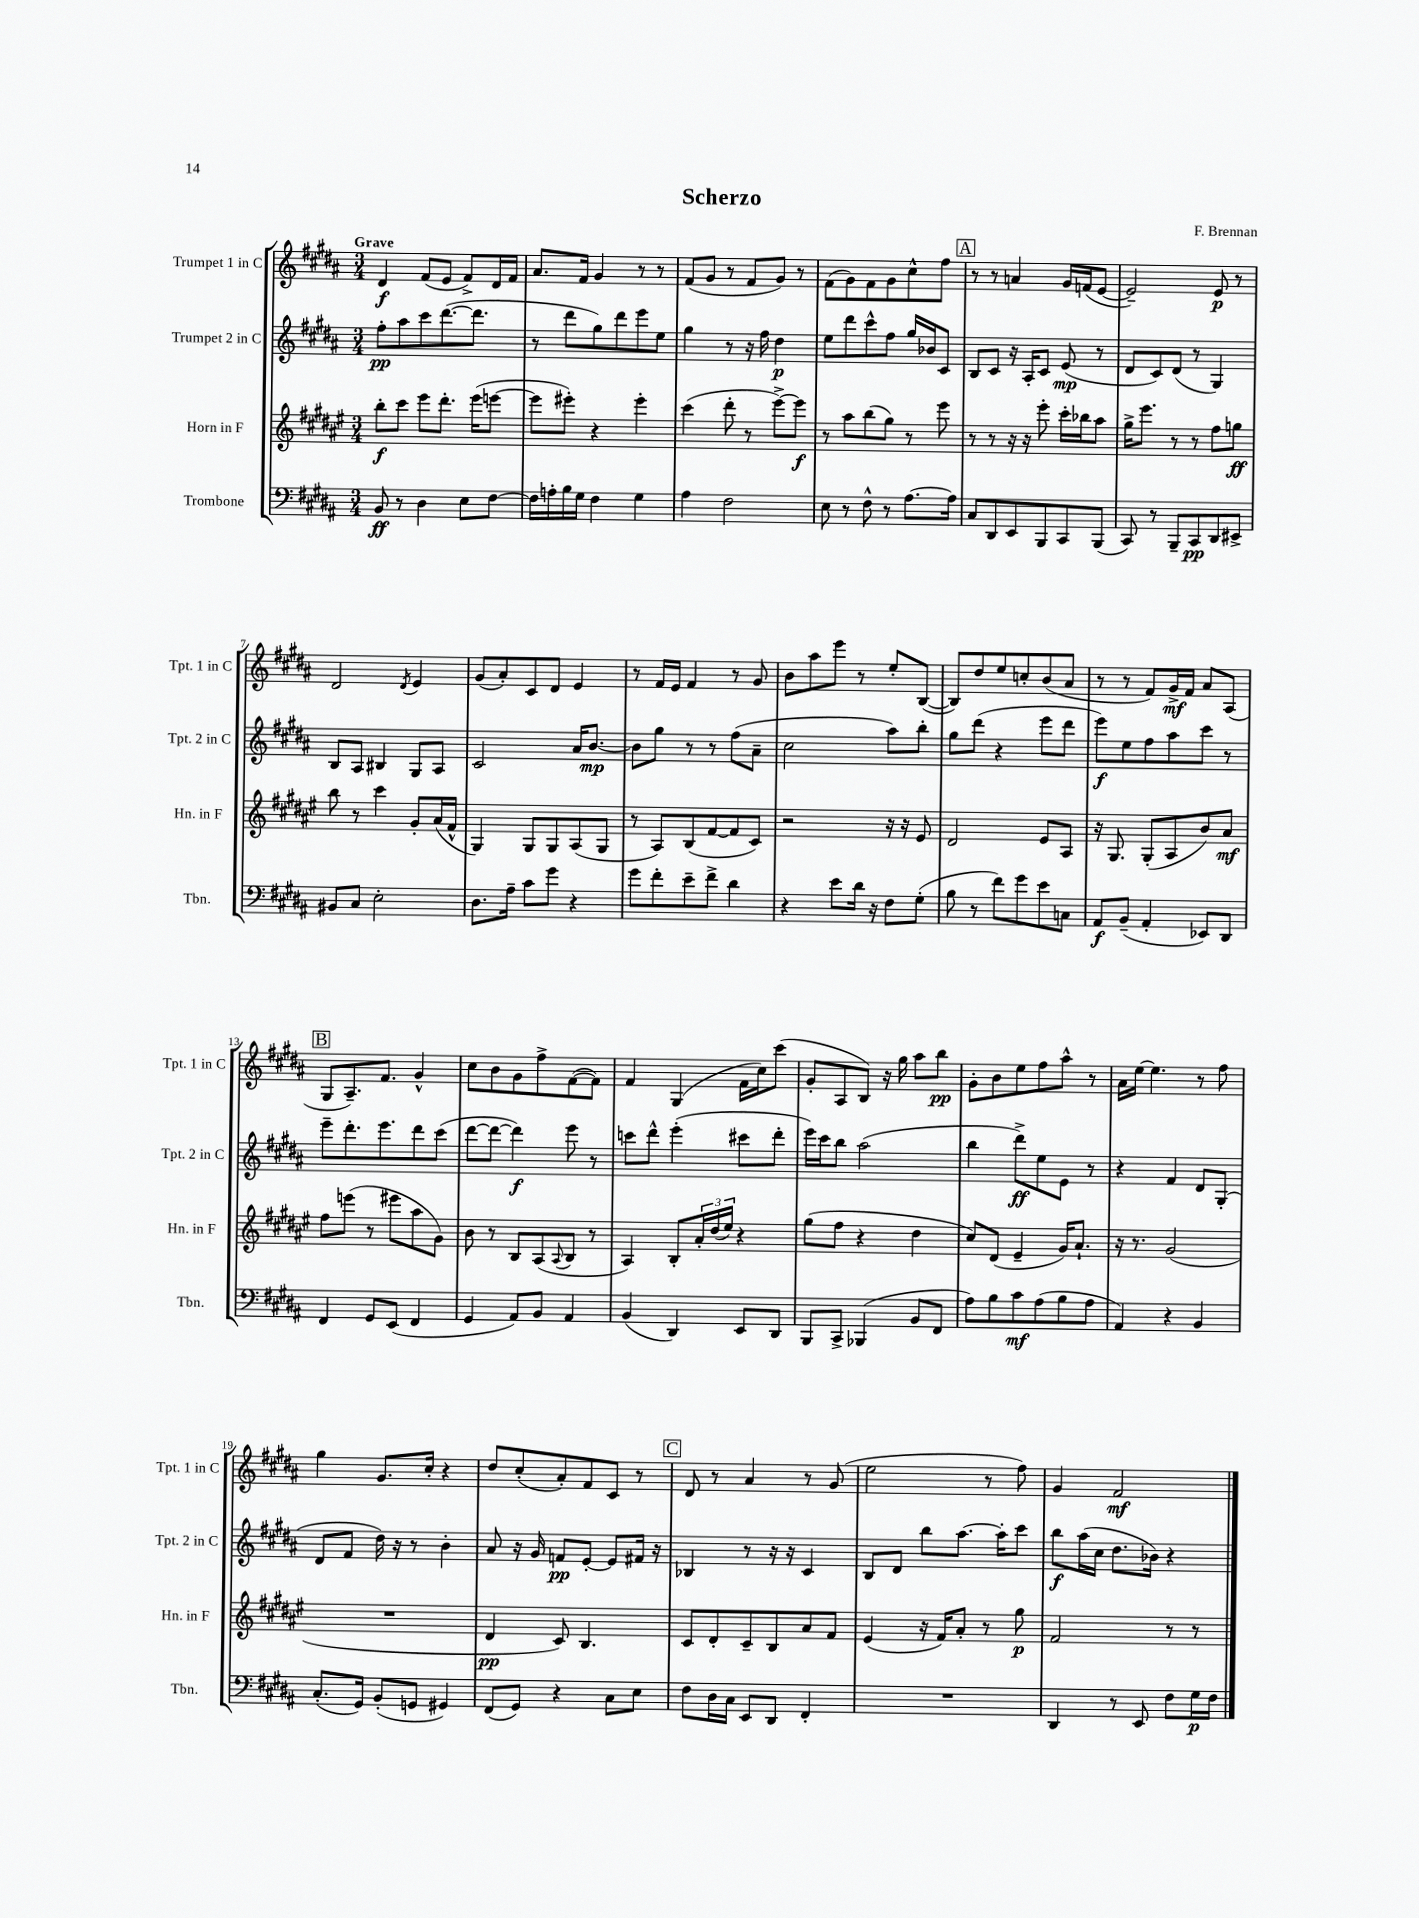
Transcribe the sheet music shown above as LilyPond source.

\header { title = "Scherzo" composer = "F. Brennan" }
<<
\new StaffGroup <<
\new Staff = "s0" \with { instrumentName = "Trumpet 1 in C" shortInstrumentName = "Tpt. 1 in C" } {
    \clef treble \key b \major \numericTimeSignature \time 3/4 \tempo "Grave"
    dis'4\f fis'8( e'8 fis'8->) dis'16 fis'16 |
    ais'8. fis'16 gis'4 r8 r8 |
    fis'8( gis'8 r8 fis'8 gis'8) r8 |
    fis'8( gis'8) fis'8 gis'8 cis''8-^ fis''8 |
    \mark \markup { \box "A" } r8 r8 a'4 gis'16 f'16( e'8~ |
    e'2--) e'8\p r8 |
    dis'2 \acciaccatura { dis'8 } e'4 |
    gis'8( ais'8-.) cis'8 dis'8 e'4 |
    r8 fis'16 e'16 fis'4 r8 gis'8 |
    b'8 ais''8 e'''8 r8 e''8-. b8~( |
    b8) dis''8 e''8 c''8-. b'8( ais'8 |
    r8 r8 fis'8) gis'16->\mf fis'16 ais'8 ais8( |
    \mark \markup { \box "B" } gis8 ais8.--) fis'8. gis'4-^ |
    cis''8 b'8 gis'8 fis''8-> fis'8~( fis'8) |
    fis'4 gis4( fis'16 cis''16) cis'''8( |
    gis'8-. ais8 b8) r16 gis''16 ais''8 b''8\pp |
    gis'8-. b'8 e''8 fis''8 ais''8-^ r8 |
    ais'16 e''16~ e''4. r8 fis''8 |
    gis''4 gis'8. cis''16-. r4 |
    dis''8 cis''8-.( ais'8-.) fis'8 cis'8 r8 |
    \mark \markup { \box "C" } dis'8 r8 ais'4 r8 gis'8( |
    e''2 r8 fis''8) |
    gis'4 fis'2\mf \bar "|." |
}
\new Staff = "s1" \with { instrumentName = "Trumpet 2 in C" shortInstrumentName = "Tpt. 2 in C" } {
    \clef treble \key b \major \numericTimeSignature \time 3/4
    fis''8-.\pp ais''8 cis'''8 dis'''8.~( dis'''8. |
    r8 dis'''8 gis''8) dis'''8 e'''8 e''8 |
    gis''4 r8 r16 fis''16 dis''4\p |
    e''8 dis'''8 cis'''8-^ fis''8 gis''16 bes'16 cis'8 |
    \mark \markup { \box "A" } b8 cis'8 r16 ais16-. cis'8 e'8\mp( r8 |
    dis'8 cis'8) dis'8( r8 gis4) |
    b8 ais8 bis4 gis8 ais8 |
    cis'2 ais'16 b'8.~\mp |
    b'8 gis''8 r8 r8 fis''8( ais'8-- |
    cis''2 ais''8) b''8-. |
    gis''8 dis'''8( r4 e'''8 dis'''8 |
    e'''8\f) e''8 fis''8 ais''8 cis'''8 r8 |
    \mark \markup { \box "B" } e'''8-- dis'''8.-. e'''8. dis'''8 cis'''8( |
    dis'''8~ dis'''8~ dis'''4\f) e'''8 r8 |
    c'''8 dis'''8-^ e'''4-.( cis'''8 dis'''8-. |
    e'''16) cis'''16 b''8 ais''2( |
    b''4 dis'''8->\ff) e''8 e'8 r8 |
    r4 fis'4 dis'8 gis8-.( |
    dis'8 fis'8 dis''16) r16 r8 b'4-. |
    ais'8 r16 gis'16 f'8\pp e'8~-. e'8 fis'16 r16 |
    \mark \markup { \box "C" } bes4 r8 r16 r16 cis'4 |
    b8 dis'8 b''8 ais''8.~ ais''16-. cis'''8 |
    b''8\f ais''16( cis''16 dis''8. bes'16) r4 \bar "|." |
}
\new Staff = "s2" \with { instrumentName = "Horn in F" shortInstrumentName = "Hn. in F" } {
    \clef treble \key fis \major \numericTimeSignature \time 3/4
    b''8-.\f cis'''8 eis'''8 dis'''8.-. eis'''16( e'''8~ |
    e'''8 eis'''8-.) r4 eis'''4-. |
    cis'''4( dis'''8-. r8 eis'''8~->) eis'''8\f |
    r8 ais''8 b''8( gis''8) r8 eis'''8 |
    \mark \markup { \box "A" } r8 r8 r16 r16 eis'''8-. cis'''16-. bes''16 ais''8 |
    gis''16-> eis'''8. r8 r8 fis''8 g''8\ff |
    b''8 r8 cis'''4 gis'8-. ais'16( fis'16-^ |
    gis4) gis8 gis8 ais8( gis8 |
    r8 ais8) b8( fis'8~ fis'8 cis'8) |
    r2 r16 r16 eis'8 |
    dis'2 eis'8 ais8 |
    r16 gis8. gis8-.( ais8 b'8) ais'8\mf |
    \mark \markup { \box "B" } fis''8 e'''8( r8 eis'''8 ais''8 gis'8) |
    b'8 r8 b8 ais8( \appoggiatura { ais8 } b8 r8 |
    ais4) b8-. \tuplet 3/2 { ais'16-. dis''16( eis''16) } r4 |
    gis''8( fis''8 r4 dis''4 |
    cis''8) dis'8( eis'4-- gis'16) ais'8.-! |
    r16 r8. gis'2( |
    R2. |
    dis'4\pp cis'8) b4. |
    \mark \markup { \box "C" } cis'8 dis'8-. cis'8-- b8 ais'8 fis'8 |
    eis'4( r16 fis'16) ais'8-. r8 gis''8\p |
    fis'2 r8 r8 \bar "|." |
}
\new Staff = "s3" \with { instrumentName = "Trombone" shortInstrumentName = "Tbn." } {
    \clef bass \key b \major \numericTimeSignature \time 3/4
    b,8\ff r8 dis4 e8 fis8~ |
    fis16 a16-. b16 gis16 fis4 gis4 |
    ais4 fis2 |
    e8 r8 fis8-^ r8 ais8.~ ais16 |
    \mark \markup { \box "A" } cis8 dis,8 e,8 b,,8 cis,8 b,,8( |
    cis,8) r8 b,,8-- cis,8\pp dis,8 eis,8-> |
    bis,8 cis8 e2-. |
    dis8. ais16-- cis'8 gis'8 r4 |
    gis'8 fis'8-. e'8-- fis'8-> dis'4 |
    r4 e'8 dis'16 r16 fis8 gis8-.( |
    b8 r8 fis'8) gis'8 e'8 c8 |
    ais,8\f b,8--( ais,4-. ees,8) dis,8 |
    \mark \markup { \box "B" } fis,4 gis,8 e,8( fis,4 |
    gis,4 ais,8) b,8 ais,4 |
    b,4( dis,4) e,8 dis,8 |
    b,,8 cis,8-> bes,,4( b,8 fis,8 |
    ais8) b8 cis'8\mf ais8( b8 ais8 |
    ais,4) r4 b,4 |
    cis8.-.( gis,16) b,8-.( g,8 gis,4) |
    fis,8( gis,8) r4 cis8 e8 |
    \mark \markup { \box "C" } fis8 dis16 cis16 e,8 dis,8 fis,4-. |
    R2. |
    dis,4 r8 e,8 fis8 gis16\p fis16 \bar "|." |
}
>>
>>
